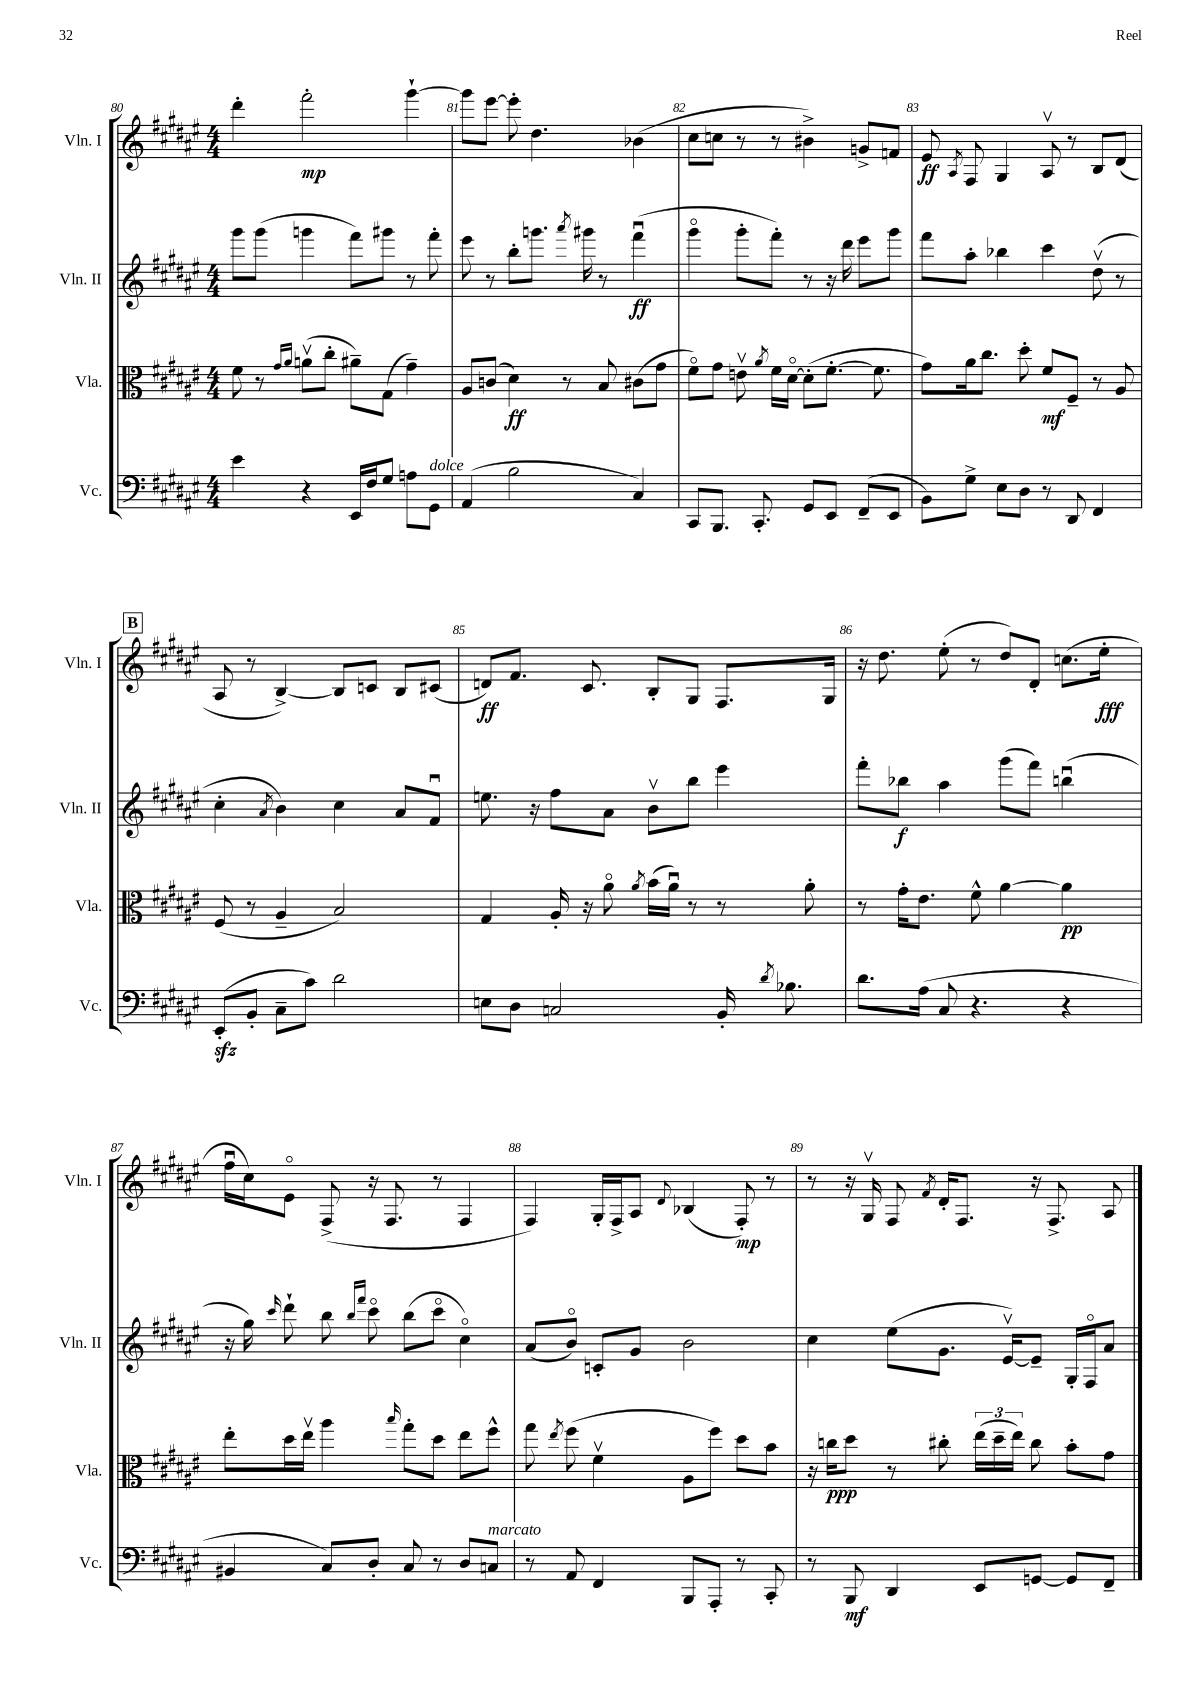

**kern	**dynam	**kern	**dynam	**kern	**dynam	**kern	**dynam
*part4	*part4	*part3	*part3	*part2	*part2	*part1	*part1
*staff4	*staff4	*staff3	*staff3	*staff2	*staff2	*staff1	*staff1
*I"Vc.	*	*I"Vla.	*	*I"Vln. II	*	*I"Vln. I	*
*I'Vc.	*	*I'Vla.	*	*I'Vln. II	*	*I'Vln. I	*
*clefF4	*	*clefC3	*	*clefG2	*	*clefG2	*
*k[f#c#g#d#a#e#]	*	*k[f#c#g#d#a#e#]	*	*k[f#c#g#d#a#e#]	*	*k[f#c#g#d#a#e#]	*
*M4/4	*	*M4/4	*	*M4/4	*	*M4/4	*
=80	=80	=80	=80	=80	=80	=80	=80
4e#\	.	8f#\	.	8ggg#\L	.	4ddd#'\	.
.	.	8r	.	(8ggg#\J	.	.	.
.	.	16qqg#/LL	.	.	.	.	.
.	.	16qqa#/JJ	.	.	.	.	.
4r	.	(8anv\L	.	4gggn\	.	2fff#'\	mp
.	.	8cc#'\J	.	.	.	.	.
16EE#/LL	.	8a#X~\L)	.	8fff#\L)	.	.	.
16F#/J	.	.	.	.	.	.	.
8G#/J	.	(8G#\J	.	8ggg#X\J	.	.	.
8An\L	.	4g#~\)	.	8r	.	[4ggg#`\	.
!LO:TX:a:i:t=dolce	!	!	!	!	!	!	!
8GG#\J	.	.	.	8fff#'\	.	.	.
=81	=81	=81	=81	=81	=81	=81	=81
(4AA#/	.	8A#/L	.	8eee#\	.	8ggg#\L]	.
.	.	(8cn/J	.	8r	.	[8eee#\J	.
2B\	.	4d#\)	ff	8bb'\L	.	8eee#'\]	.
.	.	.	.	8.gggn\J	.	4.dd#\	.
.	.	8r	.	.	.	.	.
.	.	.	.	8qaaa#/	.	.	.
.	.	.	.	16ggg#X\	.	.	.
.	.	8B/	.	8r	.	.	.
4C#/)	.	(8c#X\L	.	(4fff#u\	ff	(4b-X\	.
.	.	8g#\J	.	.	.	.	.
=82	=82	=82	=82	=82	=82	=82	=82
8CC#/L	.	8f#\L)	.	4ggg#\	.	8cc#\L	.
8.BBB/J	.	8g#\J	.	.	.	8ccn\J	.
.	.	8env\	.	8ggg#'\L	.	8r	.
8.CC#'/	.	.	.	.	.	.	.
.	.	8qa#/	.	.	.	.	.
.	.	16f#\LL	.	8fff#'\J)	.	8r	.
.	.	[16d#\JJ	.	.	.	.	.
8GG#/L	.	(8d#'\L]	.	8r	.	4b#X^\)	.
8EE#/J	.	[8.f#'\J	.	16r	.	.	.
.	.	.	.	16ddd#\	.	.	.
(8FF#~/L	.	.	.	8eee#\L	.	8gn^/L	.
.	.	8.f#\]	.	.	.	.	.
8EE#/J	.	.	.	8ggg#\J	.	8fn/J	.
=83	=83	=83	=83	=83	=83	=83	=83
8BB\L)	.	8g#\L)	.	8fff#\L	.	8e#/	ff
.	.	.	.	.	.	8qA#/	.
8G#^\J	.	16a#\k	.	8aa#'\J	.	8F#/	.
.	.	8.cc#\J	.	.	.	.	.
8E#\L	.	.	.	4bb-X\	.	4G#/	.
8D#\J	.	8dd#'\	.	.	.	.	.
8r	.	8f#/L	mf	4ccc#\	.	8A#v/	.
8DD#/	.	8F#~/J	.	.	.	8r	.
4FF#/	.	8r	.	(8dd#v\	.	8B/L	.
.	.	8A#/	.	8r	.	(8d#/J	.
!!LO:LB:g=z
!!LO:REH:place=s1:t=B
=84	=84	=84	=84	=84	=84	=84	=84
(8EE#zz'/L	.	(8F#/	.	4cc#'\	.	8A#/	.
8BB'/J	.	8r	.	.	.	8r	.
.	.	.	.	8qa#/	.	.	.
8C#~\L	.	4A#~/	.	4b\)	.	[4B^/)	.
8c#\J)	.	.	.	.	.	.	.
2d#\	.	2B/)	.	4cc#\	.	8B/L]	.
.	.	.	.	.	.	8cn/J	.
.	.	.	.	8a#/L	.	8B/L	.
.	.	.	.	8f#u/J	.	(8c#X/J	.
=85	=85	=85	=85	=85	=85	=85	=85
8En\L	.	4G#/	.	8.een\	.	8dn/L)	ff
8D#\J	.	.	.	.	.	8.f#/J	.
.	.	.	.	16r	.	.	.
2Cn/	.	16A#'/	.	8ff#\L	.	.	.
.	.	16r	.	.	.	8.c#/	.
.	.	8a#\	.	8a#\J	.	.	.
.	.	8qa#/	.	.	.	.	.
.	.	(16b\LL	.	8bv\L	.	8B'/L	.
.	.	16a#u\JJ)	.	.	.	.	.
.	.	8r	.	8bb\J	.	8G#/J	.
16BB'/	.	8r	.	4eee#\	.	8.F#/L	.
8qd#/	.	.	.	.	.	.	.
8.B-X\	.	.	.	.	.	.	.
.	.	8a#'\	.	.	.	.	.
.	.	.	.	.	.	16G#/Jk	.
=86	=86	=86	=86	=86	=86	=86	=86
8.d#\L	.	8r	.	8fff#'\L	.	16r	.
.	.	.	.	.	.	8.dd#\	.
.	.	16g#'\KL	.	8bb-X\J	f	.	.
(16A#\Jk	.	8.e#\J	.	.	.	.	.
8C#/	.	.	.	4aa#\	.	(8ee#'\	.
4.r	.	8f#^^\	.	.	.	8r	.
.	.	[4a#\	.	(8ggg#\L	.	8dd#/L)	.
.	.	.	.	8fff#\J)	.	8d#'/J	.
4r	.	4a#\]	pp	(4bbnu\	.	(8.ccn\L	.
.	.	.	.	.	.	16ee#'\Jk	fff
!!LO:LB:g=z
=87	=87	=87	=87	=87	=87	=87	=87
4BB#X/	.	8ee#'\L	.	16r	.	16ff#u\LL	.
.	.	.	.	16gg#\)	.	16cc#\J)	.
.	.	.	.	16qqccc#/	.	.	.
.	.	16dd#\L	.	8ddd#`\	.	8e#\J	.
.	.	16ee#v\JJ	.	.	.	.	.
8C#/L)	.	4aa#\	.	8bb\	.	(8F#^/	.
.	.	.	.	16qqbb/LL	.	.	.
.	.	.	.	16qqfff#/JJ	.	.	.
8D#'/J	.	.	.	8ccc#\	.	16r	.
.	.	.	.	.	.	8.F#/	.
.	.	16qqbb/	.	.	.	.	.
8C#/	.	8gg#'\L	.	(8bb\L	.	.	.
8r	.	8dd#\J	.	8ccc#\J	.	8r	.
8D#/L	.	8ee#\L	.	4cc#\)	.	4F#/	.
!LO:TX:a:i:t=marcato	!	!	!	!	!	!	!
8Cn/J	.	8ff#^^\J	.	.	.	.	.
=88	=88	=88	=88	=88	=88	=88	=88
8r	.	8gg#\	.	(8a#/L	.	4F#/)	.
.	.	8qee#/	.	.	.	.	.
8AA#/	.	(8ff#\	.	8b/J)	.	.	.
4FF#/	.	4f#v\	.	8cn'/L	.	16G#'/LL	.
.	.	.	.	.	.	16F#^/J	.
.	.	.	.	8g#/J	.	8A#/J	.
.	.	.	.	.	.	8qqd#/	.
8BBB/L	.	8A#\L	.	2b\	.	(4B-X/	.
8AAA#'/J	.	8ff#\J)	.	.	.	.	.
8r	.	8dd#\L	.	.	.	8F#'/)	mp
8CC#'/	.	8b\J	.	.	.	8r	.
=89	=89	=89	=89	=89	=89	=89	=89
8r	.	16r	.	4cc#\	.	8r	.
.	.	16ccn\KL	ppp	.	.	.	.
8BBB/	mf	8dd#\J	.	.	.	16r	.
.	.	.	.	.	.	16G#v/	.
4DD#/	.	8r	.	(8ee#\L	.	8F#/	.
.	.	.	.	.	.	8qf#/	.
.	.	8cc#X'\	.	8.g#\J	.	16d#'/KL	.
.	.	.	.	.	.	8.F#/J	.
8EE#/L	.	(24ee#\LL	.	.	.	.	.
.	.	24dd#~\	.	.	.	.	.
.	.	.	.	[16e#v/KL)	.	.	.
.	.	24ee#\JJ)	.	.	.	.	.
[8GGn/J	.	8cc#\	.	8e#~/J]	.	16r	.
.	.	.	.	.	.	8.F#^/	.
8GG/L]	.	8b'\L	.	16G#'/LL	.	.	.
.	.	.	.	16F#/J	.	.	.
8FF#~/J	.	8g#\J	.	8a#/J	.	8A#/	.
==	==	==	==	==	==	==	==
*-	*-	*-	*-	*-	*-	*-	*-
